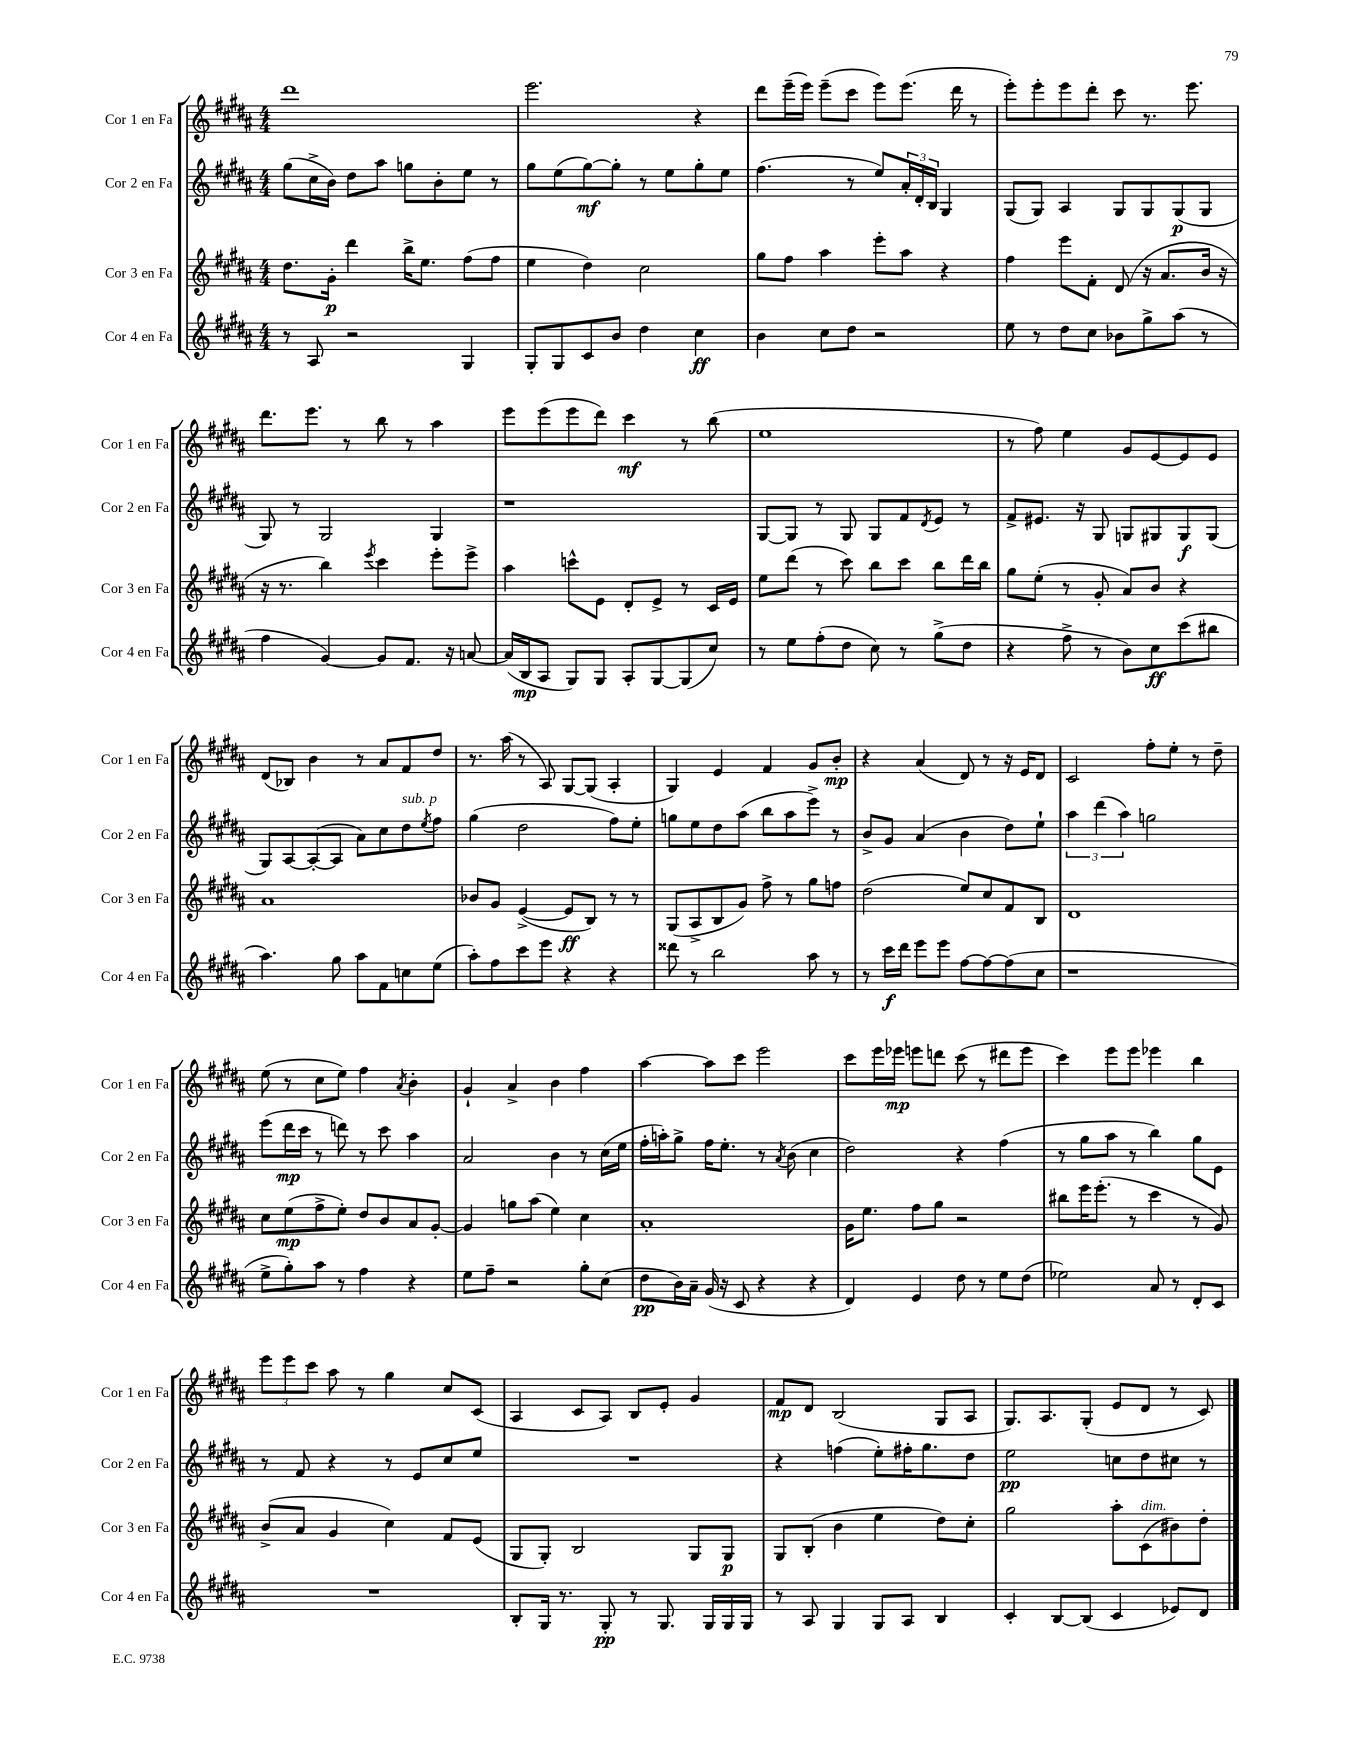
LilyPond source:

<<
\new StaffGroup <<
\new Staff = "s0" \with { instrumentName = "Cor 1 en Fa" shortInstrumentName = "Cor 1 en Fa" } {
    \clef treble \key b \major \numericTimeSignature \time 4/4
    dis'''1 |
    e'''2. r4 |
    dis'''8 e'''16--( e'''16) e'''8--( cis'''8 e'''8) e'''8.( dis'''16 r8 |
    e'''8-.) e'''8-. e'''8 dis'''8-. cis'''8 r8. e'''8. |
    dis'''8. e'''8. r8 b''8 r8 ais''4 |
    e'''8 e'''8( e'''8 dis'''8) cis'''4\mf r8 b''8( |
    e''1 |
    r8 fis''8) e''4 gis'8 e'8~ e'8 e'8 |
    dis'8( bes8) b'4 r8 ais'8 fis'8 dis''8 |
    r8. ais''16( r8 ais8) gis8~ gis8( ais4-. |
    gis4) e'4 fis'4 gis'8 b'8-.\mp |
    r4 ais'4( dis'8) r8 r16 e'16 dis'8 |
    cis'2 fis''8-. e''8-. r8 dis''8-- |
    e''8( r8 cis''8 e''8) fis''4 \acciaccatura { ais'8 } b'4-. |
    gis'4-! ais'4-> b'4 fis''4 |
    ais''4~ ais''8 cis'''8 e'''2 |
    cis'''8 e'''16 ees'''16\mp e'''8 d'''8 cis'''8( r8 dis'''8 e'''8 |
    cis'''4) e'''8 e'''8 ees'''4 b''4 |
    \tuplet 3/2 { e'''8 e'''8 cis'''8 } ais''8 r8 gis''4 cis''8 cis'8( |
    ais4 cis'8 ais8) b8 e'8-. gis'4 |
    fis'8\mp dis'8 b2( gis8 ais8 |
    gis8.) ais8. gis8-.( e'8 dis'8 r8 cis'8) \bar "|." |
}
\new Staff = "s1" \with { instrumentName = "Cor 2 en Fa" shortInstrumentName = "Cor 2 en Fa" } {
    \clef treble \key b \major \numericTimeSignature \time 4/4
    gis''8( cis''16-> b'16) dis''8 ais''8 g''8 b'8-. e''8 r8 |
    gis''8 e''8( gis''8~\mf) gis''8-. r8 e''8 gis''8-. e''8 |
    fis''4.( r8 e''8) \tuplet 3/2 { ais'16-. dis'16-. b16 } gis4 |
    gis8( gis8) ais4 gis8 gis8 gis8\p( gis8 |
    gis8) r8 gis2 gis4 |
    r1 |
    gis8~ gis8 r8 gis8 gis8 fis'8 \acciaccatura { dis'8 } e'8 r8 |
    fis'8-> eis'8. r16 gis8 g8 gis8 gis8\f gis8( |
    gis8) ais8~ ais8~-.( ais8 ais'8) cis''8 dis''8^\markup { \italic "sub. p" } \acciaccatura { e''8 } fis''8 |
    gis''4( dis''2 fis''8) e''8-. |
    g''8 e''8 dis''8 ais''8( b''8 ais''8 e'''8->) r8 |
    b'8-> gis'8 ais'4( b'4 dis''8) e''8-! |
    \tuplet 3/2 { ais''4 dis'''4( ais''4) } g''2 |
    e'''8( dis'''16\mp cis'''16 r8 d'''8) r8 cis'''8 ais''4 |
    ais'2 b'4 r8 cis''16( e''16 |
    fis''16-. a''16-.) gis''8-> fis''16 e''8.-. r8 \acciaccatura { ais'8 } b'8( cis''4 |
    dis''2) r4 fis''4( |
    r8 gis''8 ais''8 r8 b''4) gis''8 e'8 |
    r8 fis'8 r4 r8 e'8 cis''8 e''8 |
    R1 |
    r4 f''4( e''8-.) fis''16-. gis''8. dis''8 |
    e''2\pp c''8 dis''8 cis''8 r8 \bar "|." |
}
\new Staff = "s2" \with { instrumentName = "Cor 3 en Fa" shortInstrumentName = "Cor 3 en Fa" } {
    \clef treble \key b \major \numericTimeSignature \time 4/4
    dis''8. gis'16-.\p dis'''4 b''16-> e''8. fis''8( fis''8 |
    e''4 dis''4) cis''2 |
    gis''8 fis''8 ais''4 e'''8-. ais''8 r4 |
    fis''4 e'''8 fis'8-. dis'8( r16 ais'8. b'16 r16 |
    r16 r8. b''4) \acciaccatura { e'''8 } cis'''4 e'''8-. e'''8-> |
    ais''4 c'''8-^ e'8 dis'8-. e'8-> r8 cis'16 e'16 |
    e''8 dis'''8( r8 cis'''8) b''8 cis'''8 b''8 dis'''16 b''16 |
    gis''8 e''8-.( r8 gis'8-. ais'8) b'8 r4 |
    ais'1 |
    bes'8 gis'8 e'4~->( e'8\ff b8) r8 r8 |
    gis8( ais8-> b8 gis'8) fis''8-> r8 gis''8 f''8 |
    dis''2( e''8) cis''8 fis'8 b8 |
    dis'1 |
    cis''8 e''8\mp( fis''8-> e''8-.) dis''8 b'8 ais'8 gis'8~-. |
    gis'4 g''8 ais''8( e''4) cis''4 |
    ais'1-. |
    gis'16 e''8. fis''8 gis''8 r2 |
    bis''8 e'''16 e'''8.-.( r8 cis'''4 r8 gis'8) |
    b'8->( ais'8 gis'4 cis''4) fis'8 e'8( |
    gis8 gis8-.) b2 gis8 gis8\p |
    gis8 b8-.( b'4 e''4 dis''8) cis''8-. |
    gis''2 ais''8-. cis'8^\markup { \italic "dim." }( bis'8) dis''8-. \bar "|." |
}
\new Staff = "s3" \with { instrumentName = "Cor 4 en Fa" shortInstrumentName = "Cor 4 en Fa" } {
    \clef treble \key b \major \numericTimeSignature \time 4/4
    r8 ais8 r2 gis4 |
    gis8-. gis8 cis'8 b'8 dis''4 cis''4\ff |
    b'4 cis''8 dis''8 r2 |
    e''8 r8 dis''8 cis''8 bes'8 gis''8-> ais''8( r8 |
    fis''4 gis'4~) gis'8 fis'8. r16 a'8~ |
    a'16( b16\mp ais8 gis8) gis8 ais8-. gis8~ gis8( cis''8) |
    r8 e''8 fis''8-.( dis''8 cis''8) r8 gis''8->( dis''8 |
    r4 fis''8-> r8 b'8) cis''8\ff cis'''8( bis''8 |
    ais''4.) gis''8 ais''8 fis'8 c''8 e''8( |
    ais''8-.) fis''8 cis'''8 e'''8 r4 r4 |
    disis'''8 r8 b''2 ais''8 r8 |
    r8 cis'''16\f dis'''16 e'''8 e'''8 fis''8~ fis''8~ fis''8( cis''8 |
    r1 |
    e''8-> gis''8-.) ais''8 r8 fis''4 r4 |
    e''8 fis''8-- r2 gis''8-. cis''8( |
    dis''8\pp b'16) ais'16-- gis'16( r16 cis'8 r4 r4 |
    dis'4) e'4 dis''8 r8 e''8 dis''8( |
    ees''2) ais'8 r8 dis'8-. cis'8 |
    R1 |
    b8-. gis16 r8. gis8-.\pp r8 gis8. gis16 gis16 gis16 |
    r8 ais8 gis4 gis8 ais8 b4 |
    cis'4-. b8~ b8( cis'4 ees'8) dis'8 \bar "|." |
}
>>
>>
\layout { \context { \Score \remove "Bar_number_engraver" } }
